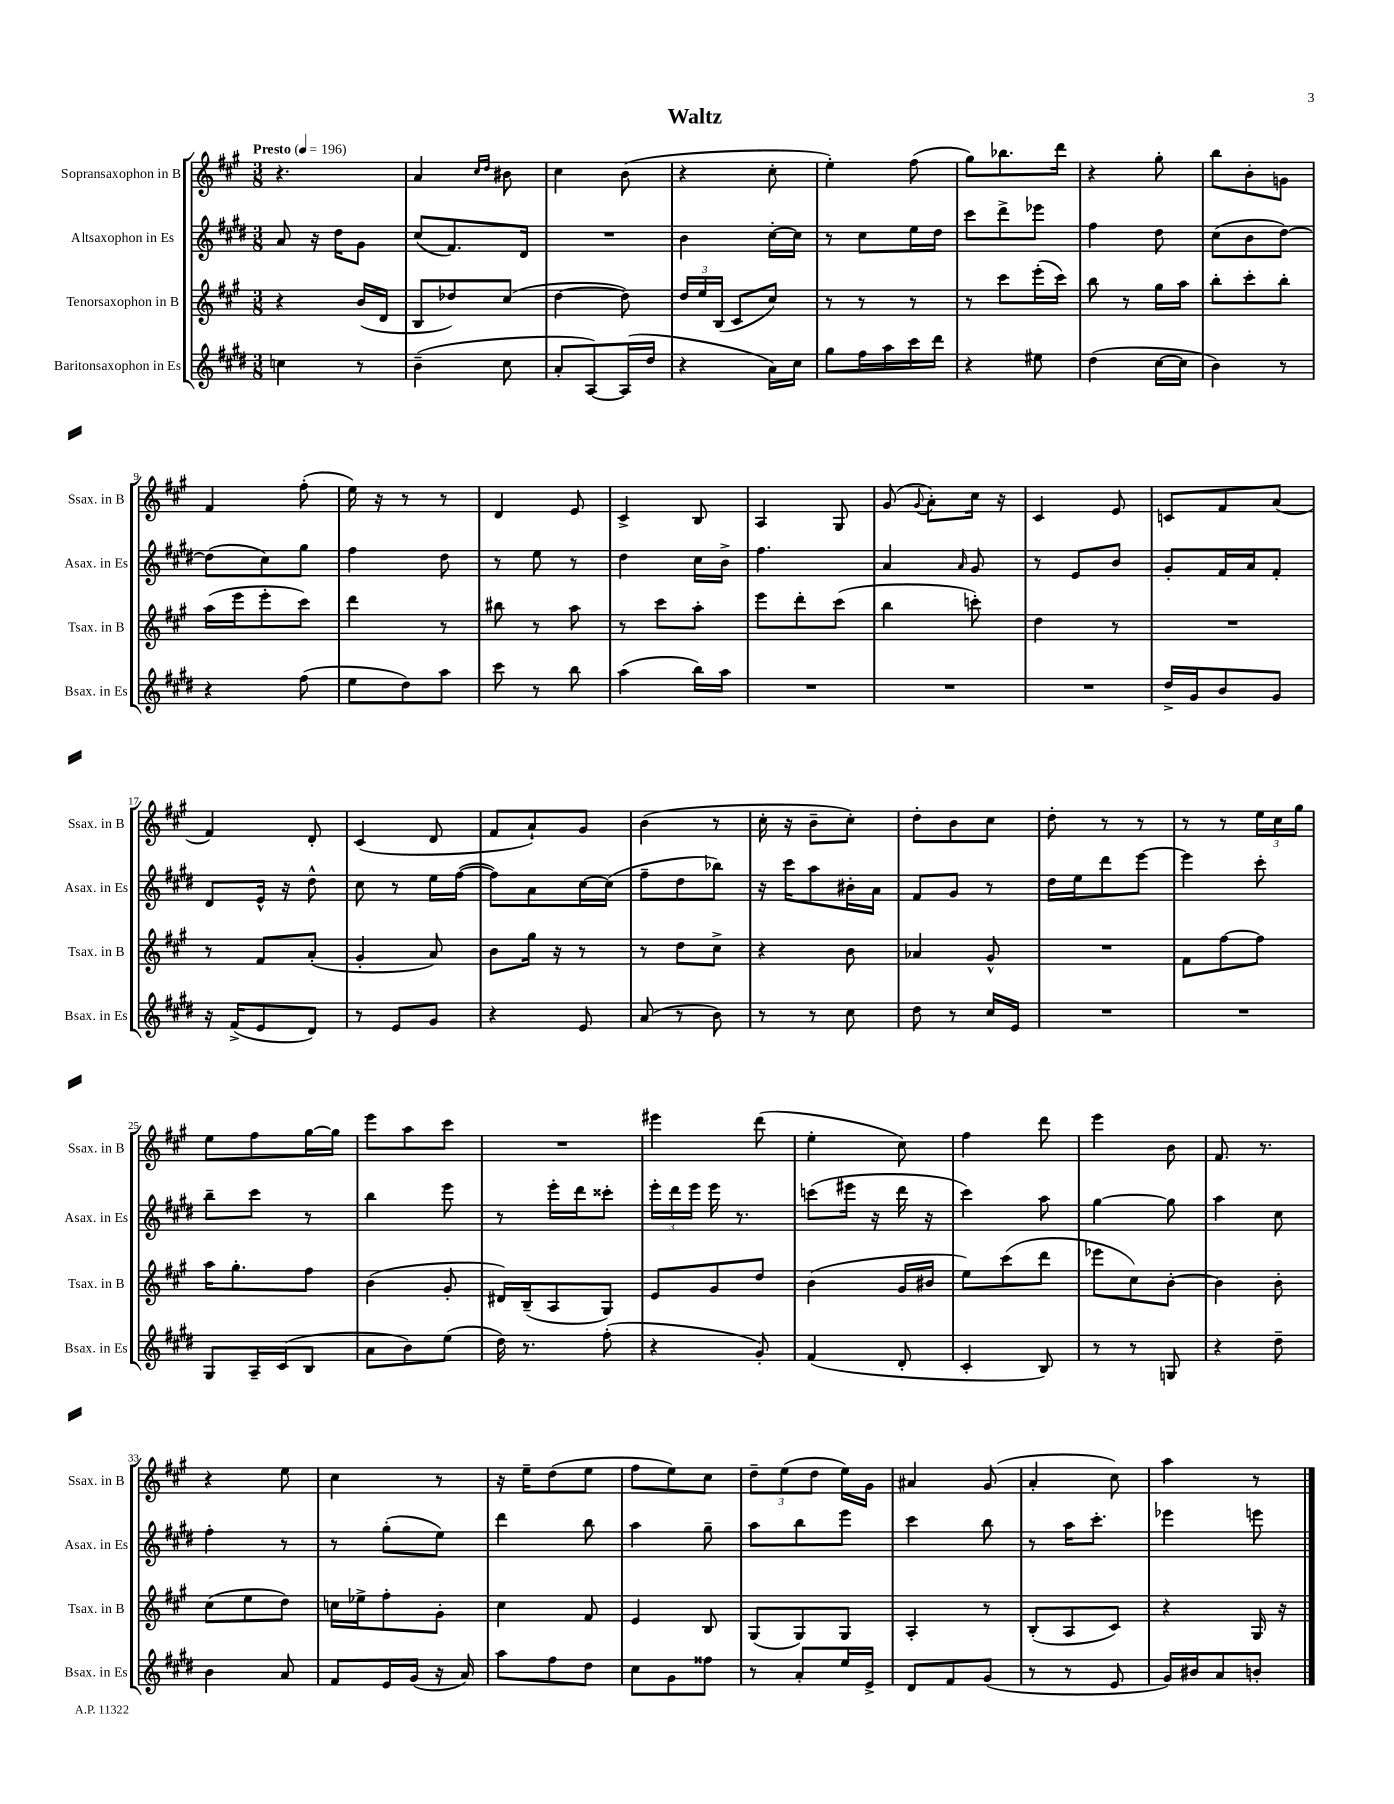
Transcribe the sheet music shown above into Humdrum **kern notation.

**kern	**kern	**kern	**kern
*part4	*part3	*part2	*part1
*staff4	*staff3	*staff2	*staff1
*I"Baritonsaxophon in Es	*I"Tenorsaxophon in B	*I"Altsaxophon in Es	*I"Sopransaxophon in B
*I'Bsax. in Es	*I'Tsax. in B	*I'Asax. in Es	*I'Ssax. in B
*clefG2	*clefG2	*clefG2	*clefG2
*k[f#c#g#d#]	*k[f#c#g#]	*k[f#c#g#d#]	*k[f#c#g#]
*M3/8	*M3/8	*M3/8	*M3/8
*MM196	*MM196	*MM196	*MM196
=1	=1	=1	=1
!	!	!	!LO:TX:a:B:t=Presto
4ccn\	4r	8a/	4.r
.	.	16r	.
.	.	16dd#\KL	.
8r	(16b/LL	8g#\J	.
.	16d/JJ	.	.
=2	=2	=2	=2
(4b~\	8B/L	(8cc#/L	4a/
.	8dd-X/)	8.f#/)	.
.	.	.	16qqcc#/LL
.	.	.	16qqdd/JJ
8cc#\	(8cc#/J	.	8b#X\
.	.	16d#/Jk	.
=3	=3	=3	=3
8a'/L	[4dd\	4.r	4cc#\
[8A/)	.	.	.
(16A/L]	8dd\])	.	(8b\
16dd#/JJ	.	.	.
=4	=4	=4	=4
4r	24dd/LL	4b\	4r
.	24ee/	.	.
.	(24B/JJ	.	.
.	8c#/L	.	.
16a\LL)	8cc#/J)	[16cc#'\LL	8cc#'\
16cc#\JJ	.	16cc#\JJ]	.
=5	=5	=5	=5
8gg#\L	8r	8r	4ee'\)
16ff#\L	8r	8cc#\L	.
16aa\	.	.	.
16ccc#\	8r	16ee\L	(8ff#\
16ddd#\JJ	.	16dd#\JJ	.
=6	=6	=6	=6
4r	8r	8ccc#\L	8gg#\L)
.	8ccc#\L	8ddd#^\	8.bb-X\
8ee#X\	(16eee'\L	8eee-X\J	.
.	16ccc#\JJ)	.	16ddd\Jk
=7	=7	=7	=7
(4dd#\	8bb\	4ff#\	4r
.	8r	.	.
[16cc#\LL	16gg#\LL	8dd#\	8gg#'\
16cc#\JJ]	16aa\JJ	.	.
=8	=8	=8	=8
4b\)	8bb'\L	(8cc#\L	8bb\L
.	8ccc#'\	8b\	8b'\
8r	8bb'\J	[8dd#\J)	8gn\J
!!LO:LB:g=z
=9	=9	=9	=9
4r	(16aa\LL	(8dd#\L]	4f#/
.	16eee\J	.	.
.	8eee'\	8cc#\)	.
(8ff#\	8ccc#\J)	8gg#\J	(8ff#'\
=10	=10	=10	=10
8ee\L	4ddd\	4ff#\	16ee\)
.	.	.	16r
8dd#\)	.	.	8r
8aa\J	8r	8dd#\	8r
=11	=11	=11	=11
8ccc#\	8bb#X\	8r	4d/
8r	8r	8ee\	.
8bb\	8aa\	8r	8e/
=12	=12	=12	=12
(4aa\	8r	4dd#\	4c#^/
.	8ccc#\L	.	.
16bb\LL)	8aa'\J	16cc#\LL	8B/
16aa\JJ	.	16b^\JJ	.
=13	=13	=13	=13
4.r	8eee\L	4.ff#\	4A/
.	8ddd'\	.	.
.	(8ccc#\J	.	8G#/
=14	=14	=14	=14
4.r	4bb\	4a/	(8g#/
.	.	.	8qqg#/
.	.	.	8a'\L)
.	.	16qqa/	.
.	8cccn'\)	8g#/	16cc#\Jk
.	.	.	16r
=15	=15	=15	=15
4.r	4dd\	8r	4c#/
.	.	8e/L	.
.	8r	8b/J	8e/
=16	=16	=16	=16
16dd#^/LL	4.r	8g#'/L	8cn/L
16g#/J	.	.	.
8b/	.	16f#/L	8f#/
.	.	16a/J	.
8g#/J	.	8f#'/J	(8a/J
!!LO:LB:g=z
=17	=17	=17	=17
16r	8r	8d#/L	4f#/)
(16f#^/KL	.	.	.
8e/	8f#/L	16e^^/Jk	.
.	.	16r	.
8d#/J)	(8a'/J	8dd#^^\	8d'/
=18	=18	=18	=18
8r	4g#'/	8cc#\	(4c#/
8e/L	.	8r	.
8g#/J	8a/)	16ee\LL	8d/
.	.	([16ff#\JJ	.
=19	=19	=19	=19
4r	8b\L	8ff#\L])	8f#/L
.	16gg#\Jk	8a\	8a`/)
.	16r	.	.
8e/	8r	[16cc#\L	8g#/J
.	.	(16cc#\JJ]	.
=20	=20	=20	=20
(8a/	8r	8ff#~\L	(4b\
8r	8dd\L	8dd#\	.
8b\)	8cc#^\J	8bb-X\J)	8r
=21	=21	=21	=21
8r	4r	16r	16cc#'\
.	.	16ccc#\KL	16r
8r	.	8aa\	8b~\L
8cc#\	8b\	16b#X'\L	8cc#'\J)
.	.	16a\JJ	.
=22	=22	=22	=22
8dd#\	4a-X/	8f#/L	8dd'\L
8r	.	8g#/J	8b\
16cc#/LL	8g#^^/	8r	8cc#\J
16e/JJ	.	.	.
=23	=23	=23	=23
4.r	4.r	16dd#\LL	8dd'\
.	.	16ee\J	.
.	.	8ddd#\	8r
.	.	[8eee\J	8r
=24	=24	=24	=24
4.r	8f#\L	4eee\]	8r
.	[8ff#\	.	8r
.	8ff#\J]	8ccc#'\	24ee\LL
.	.	.	24cc#\
.	.	.	24gg#\JJ
!!LO:LB:g=z
=25	=25	=25	=25
8G#/L	16aa\KL	8bb~\L	8ee\L
.	8.gg#'\	.	.
16A~/L	.	8ccc#\J	8ff#\
(16c#/J	.	.	.
8B/J	8ff#\J	8r	[16gg#\L
.	.	.	16gg#\JJ]
=26	=26	=26	=26
8a\L	(4b\	4bb\	8eee\L
8b\)	.	.	8aa\
(8ee\J	8g#'/	8eee\	8ccc#\J
=27	=27	=27	=27
16dd#\)	16d#X/LL)	8r	4.r
8.r	(16B~/J	.	.
.	8A/	16eee'\LL	.
.	.	16ddd#\J	.
(8ff#'\	8G#/J)	8ccc##X'\J	.
=28	=28	=28	=28
4r	8e/L	24eee'\LL	4eee#X\
.	.	24ddd#\	.
.	.	24eee\JJ	.
.	8g#/	16eee\	.
.	.	8.r	.
8g#'/)	8dd/J	.	(8ddd\
=29	=29	=29	=29
(4f#/	(4b\	(8cccn\L	4ee'\
.	.	16eee#X\Jk	.
.	.	16r	.
8d#'/	16g#/LL	16ddd#\	8cc#\)
.	16b#X/JJ	16r	.
=30	=30	=30	=30
4c#'/	8ee\L)	4ccc#\)	4ff#\
.	(8ccc#\	.	.
8B/)	8ddd\J	8aa\	8ddd\
=31	=31	=31	=31
8r	8eee-X\L	[4gg#\	4eee\
8r	8cc#\)	.	.
8Gn/	[8b'\J	8gg#\]	8b\
=32	=32	=32	=32
4r	4b\]	4aa\	8.f#/
.	.	.	8.r
8dd#~\	8b'\	8cc#\	.
!!LO:LB:g=z
=33	=33	=33	=33
4b\	(8cc#\L	4ff#'\	4r
.	8ee\	.	.
8a/	8dd\J)	8r	8ee\
=34	=34	=34	=34
8f#/L	16ccn\LL	8r	4cc#\
.	16ee-X^\J	.	.
16e/L	8ff#'\	(8gg#'\L	.
(16g#/JJ	.	.	.
16r	8g#'\J	8ee\J)	8r
16a/)	.	.	.
=35	=35	=35	=35
8aa\L	4cc#\	4ddd#\	16r
.	.	.	16ee~\KL
8ff#\	.	.	(8dd\
8dd#\J	8f#/	8bb\	8ee\J
=36	=36	=36	=36
8cc#\L	4e/	4aa\	8ff#\L
8g#\	.	.	8ee\)
8ff##X\J	8B/	8gg#~\	8cc#\J
=37	=37	=37	=37
8r	(8G#/L	8aa\L	12dd~\L
.	.	.	(12ee\
8a'/L	8G#/)	8bb\	.
.	.	.	12dd\J
16ee/L	8G#/J	8eee\J	16ee\LL)
16e^/JJ	.	.	16g#\JJ
=38	=38	=38	=38
8d#/L	4A'/	4ccc#\	4a#X/
8f#/	.	.	.
(8g#/J	8r	8bb\	(8g#/
=39	=39	=39	=39
8r	(8B'/L	8r	4a'/
8r	8A/	16aa\KL	.
.	.	8.ccc#'\J	.
8e/	8c#/J)	.	8cc#\)
=40	=40	=40	=40
16g#/LL)	4r	4eee-X\	4aa\
16b#X/J	.	.	.
8a/	.	.	.
8bn'/J	16G#/	8eeen\	8r
.	16r	.	.
==	==	==	==
*-	*-	*-	*-
